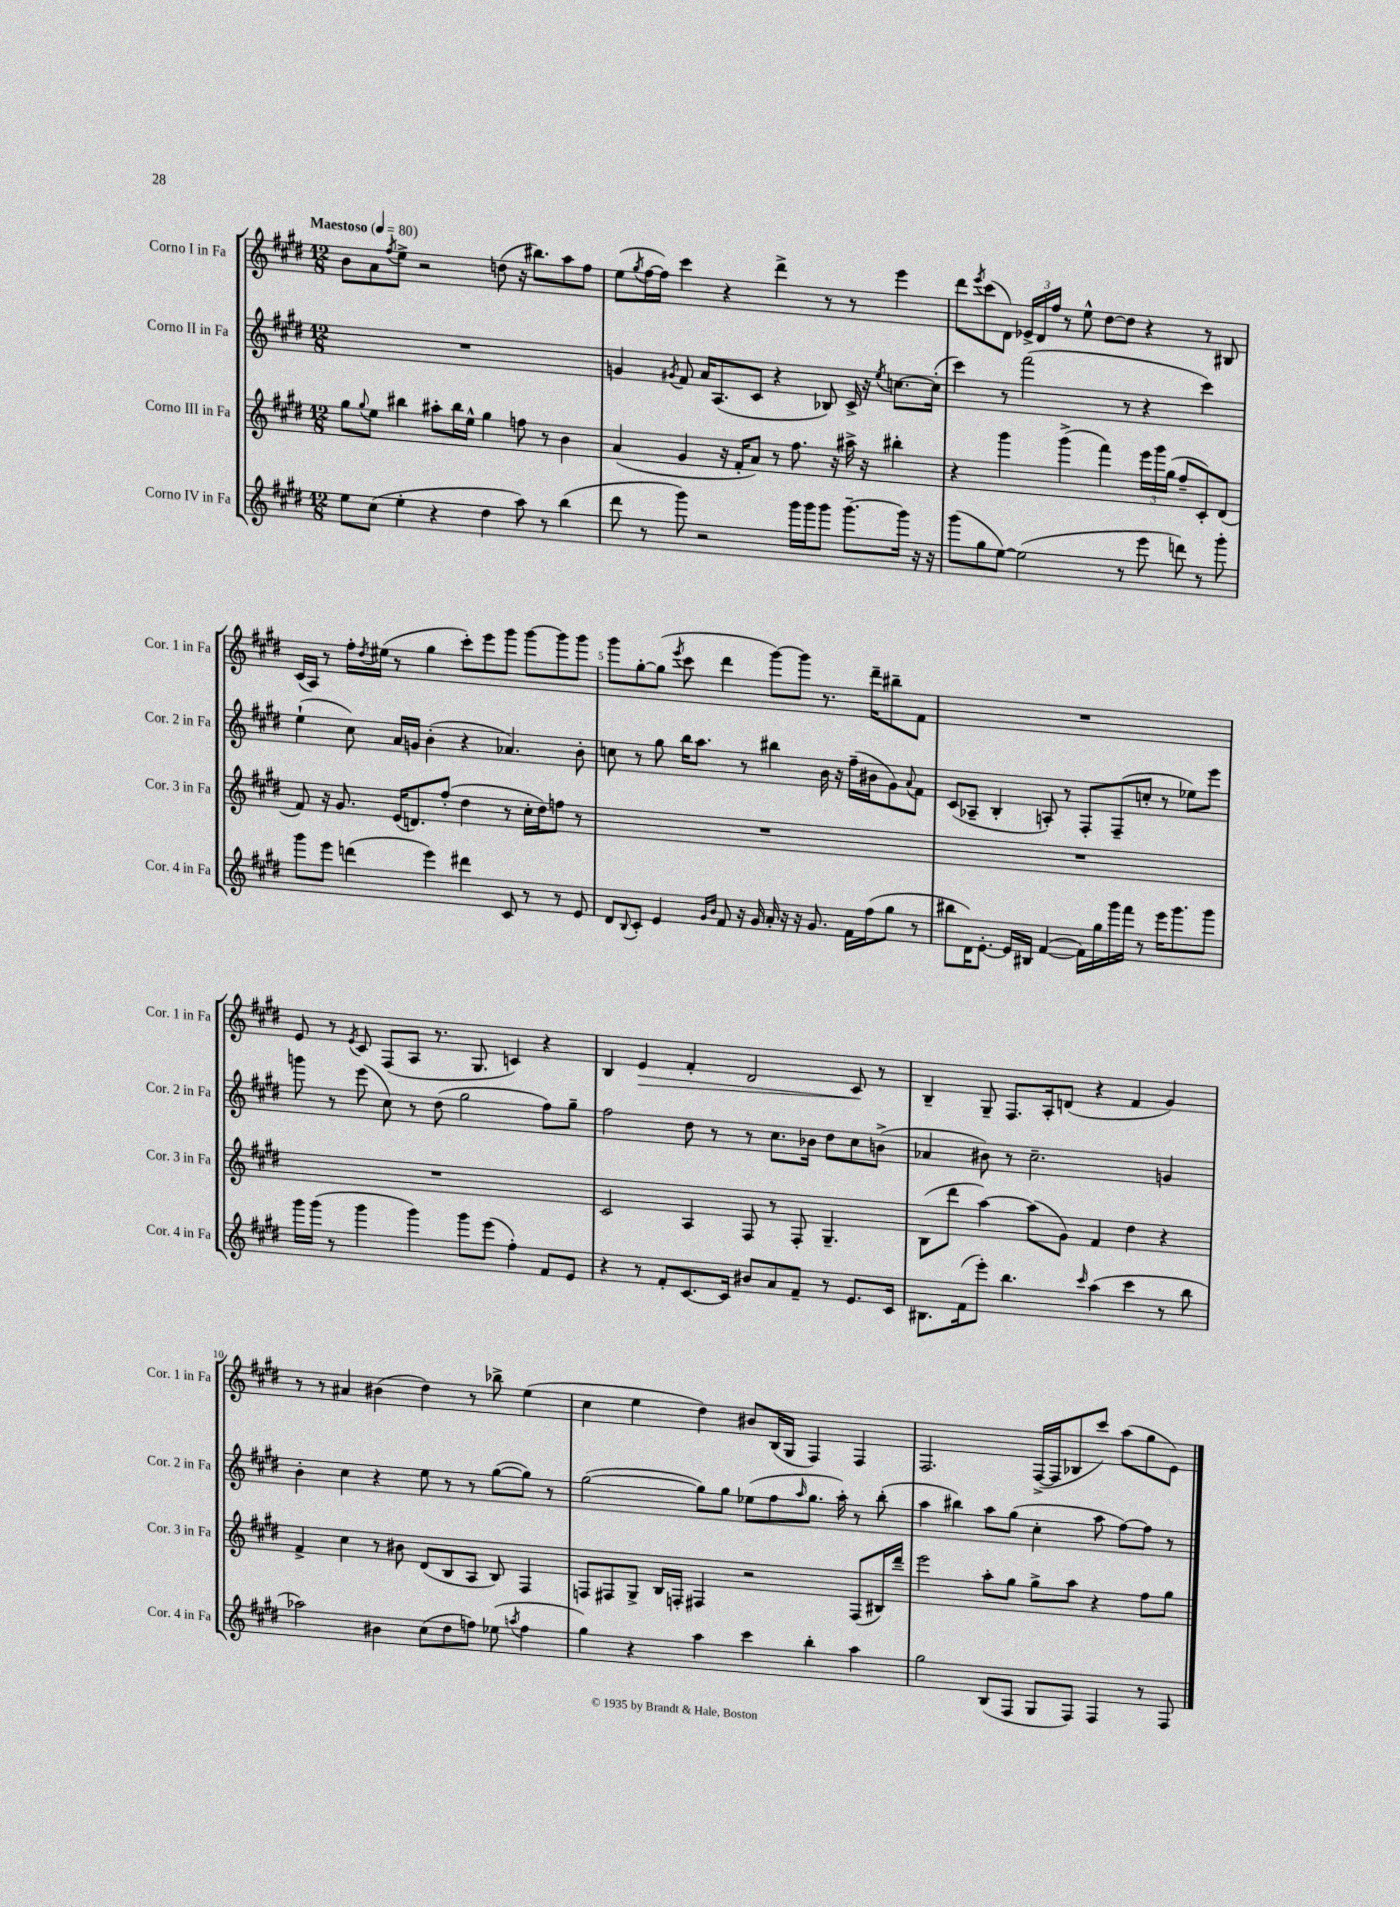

**kern	**kern	**kern	**kern
*staff4	*staff3	*staff2	*staff1
*clefG2	*clefG2	*clefG2	*clefG2
*k[f#c#g#d#]	*k[f#c#g#d#]	*k[f#c#g#d#]	*k[f#c#g#d#]
*M12/8	*M12/8	*M12/8	*M12/8
*MM80	*MM80	*MM80	*MM80
8ee	8gg#	1.r	8b
.	8qqgg#	.	.
(8cc#	8ee	.	8a
.	.	.	8qff#
4ee'	4bb#	.	8ee^
.	.	.	2r
4r	8aa#'	.	.
.	16bb#	.	.
.	16ee^^	.	.
4dd#	4gg#	.	.
.	.	.	(8dd
8aa)	8ff	.	16r
.	.	.	8.bb#)
8r	8r	.	.
(4bb	4b	.	8aa
.	.	.	8ff#
=	=	=	=
8ddd#	(4a	4g	(8ee
.	.	.	8qgg#
8r	.	.	[16ff#
.	.	.	16ff#])
.	.	8qg#	.
8ggg#)	4g#	8f#	4ccc#
2r	.	16a	.
.	.	(8.A	.
.	16r	.	4r
.	16f#'	.	.
.	8a)	8c#	.
.	8r	4r	4ddd#^
16ggg#	8.ff#	.	.
16ggg#	.	.	.
8ggg#	.	8B-)	8r
.	16r	.	.
[8.ggg#~	16aa#^	16c#^	8r
.	16r	16r	.
.	.	8qee	.
.	4bb#'	[8.cc	4eee
16ggg#]	.	.	.
16r	.	.	.
16r	.	(16cc']	.
=	=	=	=
(8ggg#	4r	4ccc#)	8ddd#
.	.	.	8qeee
8gg#	.	.	(8ccc#
[8ee)	4ggg#	8r	8d#)
(2ee]	.	(2fff#	24e-^
.	.	.	24d#
.	.	.	24ff#
.	(4ggg#^	.	8r
.	.	.	8ee^^
.	4fff#)	.	[8dd#
8r	.	8r	8dd#]
8eee	24eee	4r	4r
.	24ggg#	.	.
.	(24gg#	.	.
8ddd)	8ff#~	.	.
8r	8c#')	4ccc#)	8r
8ggg#'	(8d#	.	8B#
=	=	=	=
8ggg#	8f#)	(4ee`	(16c#
.	.	.	16A)
8eee	16r	.	8r
.	8.g#	.	.
(4ddd	.	8cc#)	16ff#'
.	.	.	8qdd#
.	.	.	(16ee#
.	(16e	16a	8r
.	8.d)	16g	.
4eee)	.	(4b'	4gg#
.	(8ff#'	.	.
4ddd#	4dd#	4r	8ccc#')
.	.	.	8eee
8c#	8r	4.a-)	8ggg#
8r	16cc#'	.	[8ggg#
.	16dd#)	.	.
8r	8ff	.	8ggg#]
8e	8r	8b'	8ggg#
=	=	=	=
8d#	1.r	8cc	8ggg#
8qqB	.	.	.
8c#'	.	8r	[8gg#'
4e	.	8gg#	(8gg#]
.	.	.	8qeee
.	.	16bb	8ccc#
.	.	8.aa	.
16qqg#	.	.	.
16qqb	.	.	.
8f#	.	.	4ddd#
16r	.	8r	.
16g#	.	.	.
16a'	.	4bb#	[8ggg#)
16r	.	.	.
16r	.	.	8ggg#]
8.g#	.	.	.
.	.	16b	8.r
.	.	16r	.
16f#	.	(16ff#~	.
(16ff#	.	16b#	16ddd#~
8gg#	.	8g#)	8bb#~
.	.	8qqa	.
8r	.	8f#	8f#
=	=	=	=
8bb#	1.r	(8c#	1.r
16d#)	.	8A-~	.
[8.e'	.	.	.
.	.	4B'	.
16e]	.	.	.
16B#	.	.	.
([4f#	.	8A')	.
.	.	8r	.
16f#])	.	8F#'	.
16gg#	.	.	.
16ggg#	.	(8F#~	.
16fff#	.	.	.
8r	.	8cc'	.
16eee	.	8r	.
8.ggg#	.	.	.
.	.	8ee-)	.
8ggg#	.	8eee	.
=	=	=	=
16ggg#	1.r	8ggg	8e
(16ggg#	.	.	.
8r	.	8r	8r
.	.	.	8qe
4ggg#	.	(8eee	8c#
.	.	8cc#)	(8F#
4ggg#)	.	8r	8A
.	.	(8dd#	8.r
8ggg#	.	2gg#	.
.	.	.	8.G#
(8eee	.	.	.
4ff#')	.	.	4c)
8f#	.	8ff#)	4r
8e	.	8gg#~	.
=	=	=	=
4r	2c#	2ff#	4B
8r	.	.	4e
8f#'	.	.	.
[8.c#	4A	8dd#	4f#'
.	.	8r	.
16c#]	.	.	.
8b#	8F#	8r	2d#
8a	8r	8.cc#	.
8f#~	8F#'	.	.
.	.	16b-	.
8r	4.G#~	8dd#	.
8.e	.	8cc#	8c#
.	.	(8b^	8r
16c#	.	.	.
=	=	=	=
8.B#	(8B	4a-	4B~
.	8ddd#	.	.
(16f#	.	.	.
8eee')	[4aa)	8b#)	8G#~
4.bb	.	8r	8.F#
.	(8aa]	2.cc#~	.
.	.	.	16A'
.	8g#)	.	(8d
16qqccc#	.	.	.
(4aa	4f#	.	4r
4ccc#	4dd#	.	4f#
8r	4r	4g	4g#)
8bb	.	.	.
=	=	=	=
2aa-)	4f#^	4b'	8r
.	.	.	8r
.	4cc#	4cc#	4a#
4b#	8r	4r	(4b#
.	8b#	.	.
(8cc#	(8d#	8ee	4dd#)
8dd#	8B	8r	.
8ff)	8A	8r	8r
(8ee-	8B)	([8gg#	8bb-^
8qaa	.	.	.
4ff	4F#	8gg#])	(4ee
.	.	8r	.
=	=	=	=
4gg#)	8F	([2gg#	4cc#
.	8F#	.	.
4r	8G#^	.	4ee
.	16B	.	.
.	16F'	.	.
4aa	4F#	8gg#])	4dd#)
.	.	8gg#	.
4ccc#	2r	(8ee-	8b#
.	.	8ff#	(16B
.	.	.	16G#
.	.	16qqaa	.
4bb'	.	8.gg#	4F#)
.	.	16aa')	.
4aa	(8F#	8r	4F#
.	16B#)	(8bb'	.
.	16ddd#~	.	.
=	=	=	=
2gg#	2eee	4aa	2.F#
.	.	4bb#)	.
(8B	8aa'	8aa	.
8F#	8gg#	(8gg#	.
8G#	8gg#^	4cc#'	([16F#^
.	.	.	16F#]
8F#)	8aa	.	8B-
4F#	4r	8aa	8ccc#)
.	.	[8ff#)	(8aa
8r	8ff#	8ff#]	8gg#
8F#	8gg#	8r	8e)
==	==	==	==
*-	*-	*-	*-
